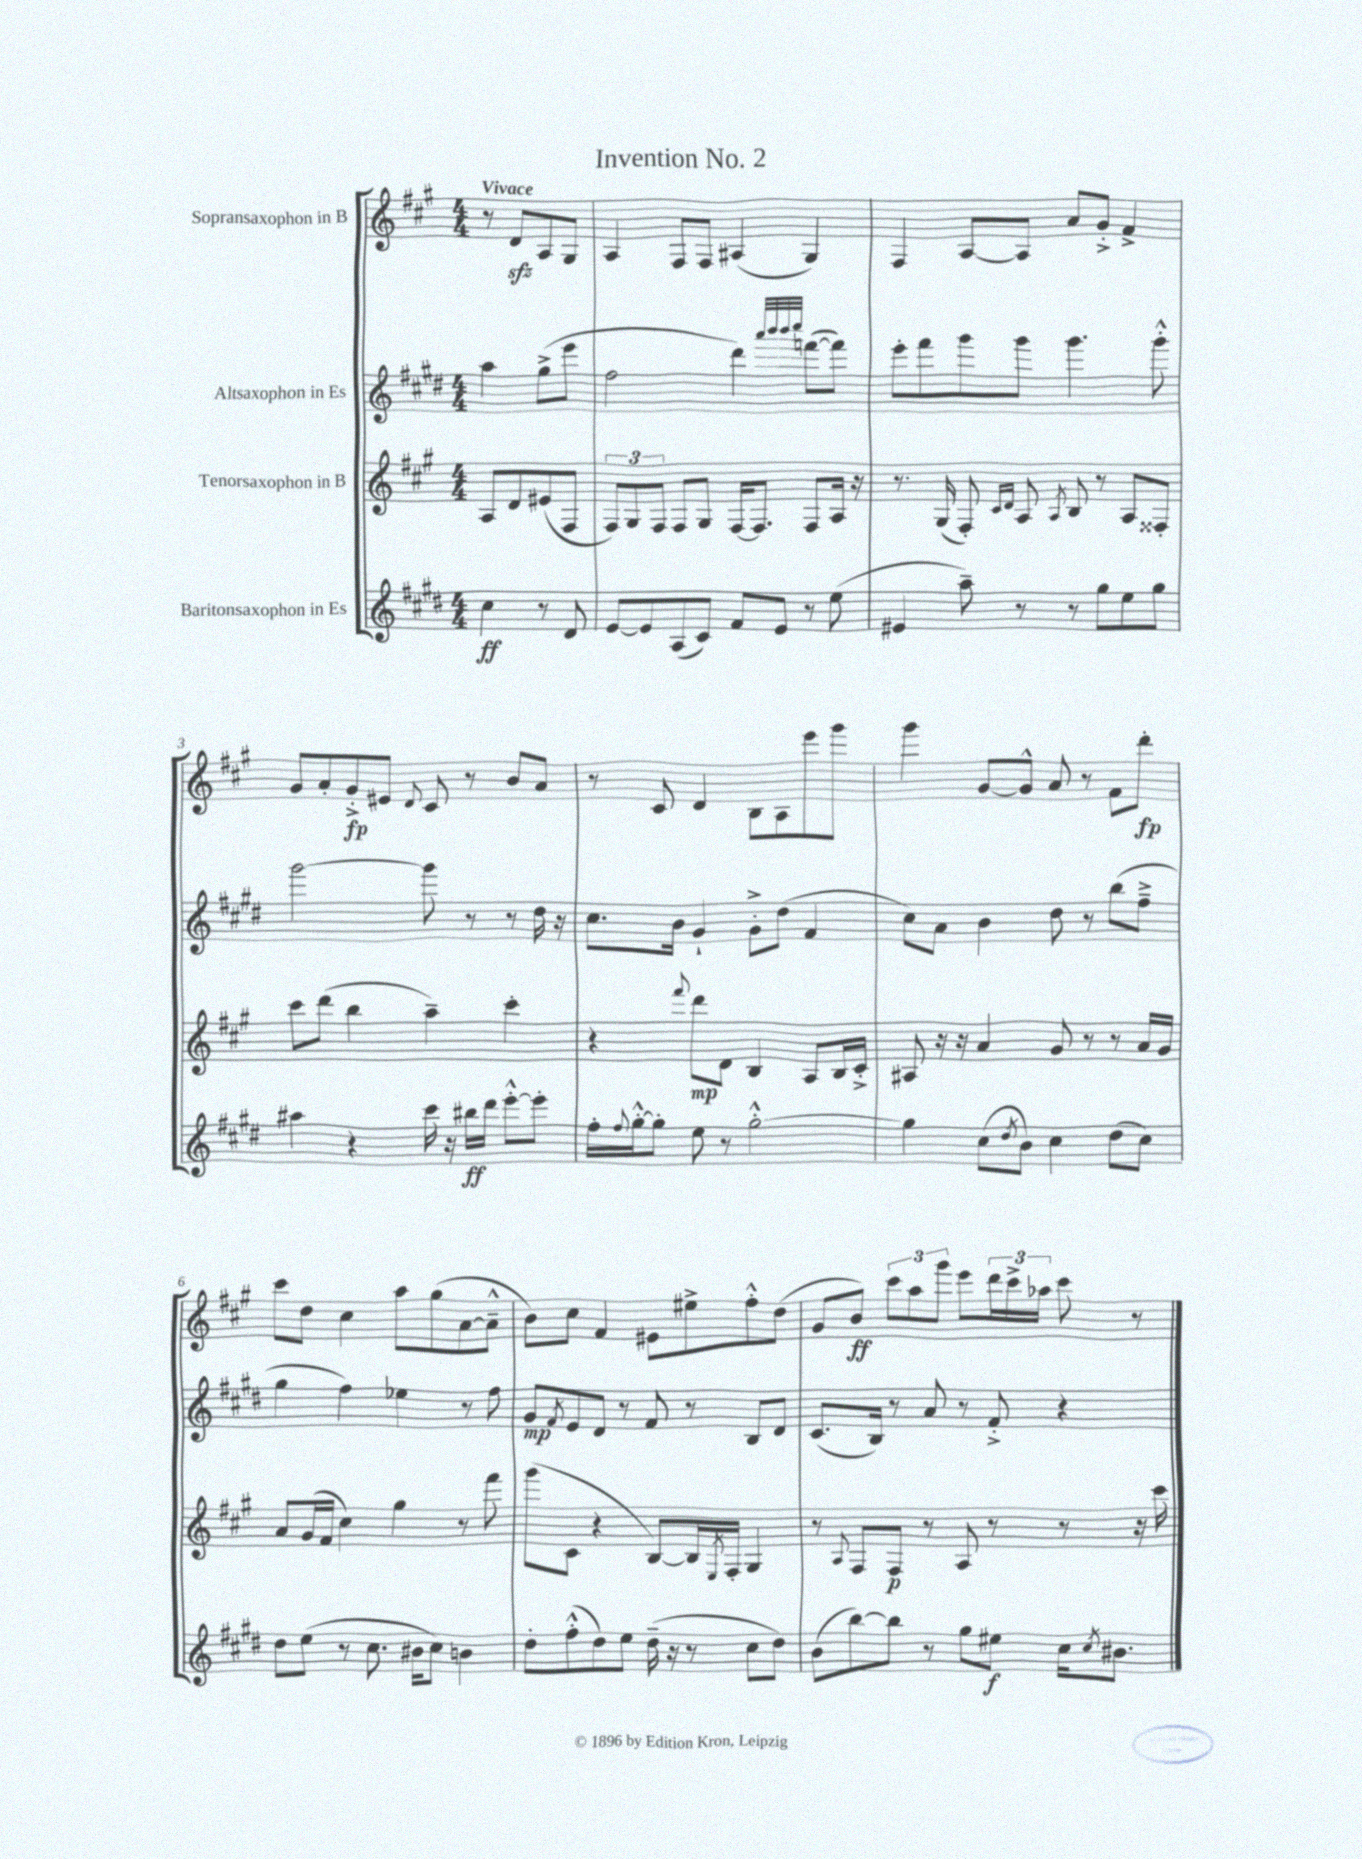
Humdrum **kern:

**kern	**kern	**kern	**kern
*staff4	*staff3	*staff2	*staff1
*clefG2	*clefG2	*clefG2	*clefG2
*k[f#c#g#d#]	*k[f#c#g#]	*k[f#c#g#d#]	*k[f#c#g#]
*M4/4	*M4/4	*M4/4	*M4/4
4cc#	8A	4aa	8r
.	8d	.	8d
8r	(8e#	(8gg#^	8A
8d#	8F#	8eee	8G#
=	=	=	=
[8e	12F#)	2ff#	4A
.	12G#	.	.
8e]	.	.	.
.	12F#	.	.
(8A	8F#	.	8F#
8c#)	8G#	.	8F#
8f#	[16F#	4ddd#)	(4A#
.	8.F#]	.	.
8e	.	.	.
.	.	32qqaaa	.
.	.	32qqbbb	.
.	.	32qqbbb	.
.	.	32qqcccc#	.
8r	8F#	([8fff	4G#)
(8ee	16A	8fff])	.
.	16r	.	.
=	=	=	=
4e#	8.r	8eee'	4F#
.	.	8fff#	.
.	(16G#	.	.
8aa~)	8F#')	8ggg#	[8A
.	16qqc#	.	.
.	16qqd	.	.
8r	8A	8ggg#	8A]
.	8qA	.	.
8r	8B	4.ggg#	8a
8gg#	8r	.	8g#'^
8ee	8A	.	4f#^
8gg#	8F##'	8ggg#'^^	.
=	=	=	=
4aa#	8ccc#	[2ggg#	8g#
.	(8ddd	.	8a'
4r	4bb	.	8g#'^
.	.	.	8e#
.	.	.	8qqd
16ccc#	4aa~)	8ggg#]	8c#
16r	.	.	.
16bb#	.	8r	8r
16ddd#	.	.	.
[8eee'^^	4ccc#'	8r	8b
8eee']	.	16dd#	8a
.	.	16r	.
=	=	=	=
16ff#'	4r	8.cc#	8r
8qqff#	.	.	.
[16gg#'^^	.	.	.
8gg#']	.	.	8c#
.	.	16b	.
.	8qqfff#	.	.
8ee	8ddd	4g#`	4d
8r	8d	.	.
[2gg#'^^	4B	8g#'^	8B
.	.	(8dd#	8A
.	8A	4f#	8eee
.	16B	.	8ggg#
.	16c#'^	.	.
=	=	=	=
4gg#]	8A#	8cc#)	4ggg#
.	16r	8a	.
.	16r	.	.
(8cc#	4a	4b	[8g#
8qdd#	.	.	.
8b)	.	.	8g#^^]
4cc#	8g#	8dd#	8a
.	8r	8r	8r
(8dd#	8r	(8bb	8f#
8cc#)	16a	8ff#~^	8ddd'
.	16g#	.	.
=	=	=	=
8dd#	8a	4gg#	8ccc#
(8ee	(16g#	.	8dd
.	16f#	.	.
8r	4cc#)	4ff#)	4cc#
8.cc#	.	.	.
.	4gg#	4ee-	8aa
16b#	.	.	.
8cc#)	.	.	(8gg#
4b	8r	8r	[8a
.	8fff#	8ff#	8a~^^]
=	=	=	=
8dd#'	(8ggg#	8g#	8b)
.	.	8qf#	.
(8ff#'^^	8c#	8e	8cc#
8dd#)	4r	8d#	4f#
8ee	.	8r	.
(16dd#~	[8B)	8f#	8e#
16r	.	.	.
8r	16B]	8r	8ee#^
.	8qE	.	.
.	16F#'	.	.
8cc#	4G#	8B	8ff#'^^
8dd#)	.	8d#	(8dd
=	=	=	=
(8b	8r	(8.c#	8g#
.	8qqA	.	.
[8bb)	8F#	.	8b)
.	.	16B)	.
8bb]	8F#	8r	12ccc#
.	.	.	12aa
8r	8r	8a	.
.	.	.	12ggg#
8gg#	8A	8r	8eee
8ee#	8r	8f#'^	24ddd
.	.	.	24ccc#^
.	.	.	24aa-
16cc#	8r	4r	8ccc#
8qcc#	.	.	.
8.b#	.	.	.
.	16r	.	8r
.	16ccc#	.	.
==	==	==	==
*-	*-	*-	*-
